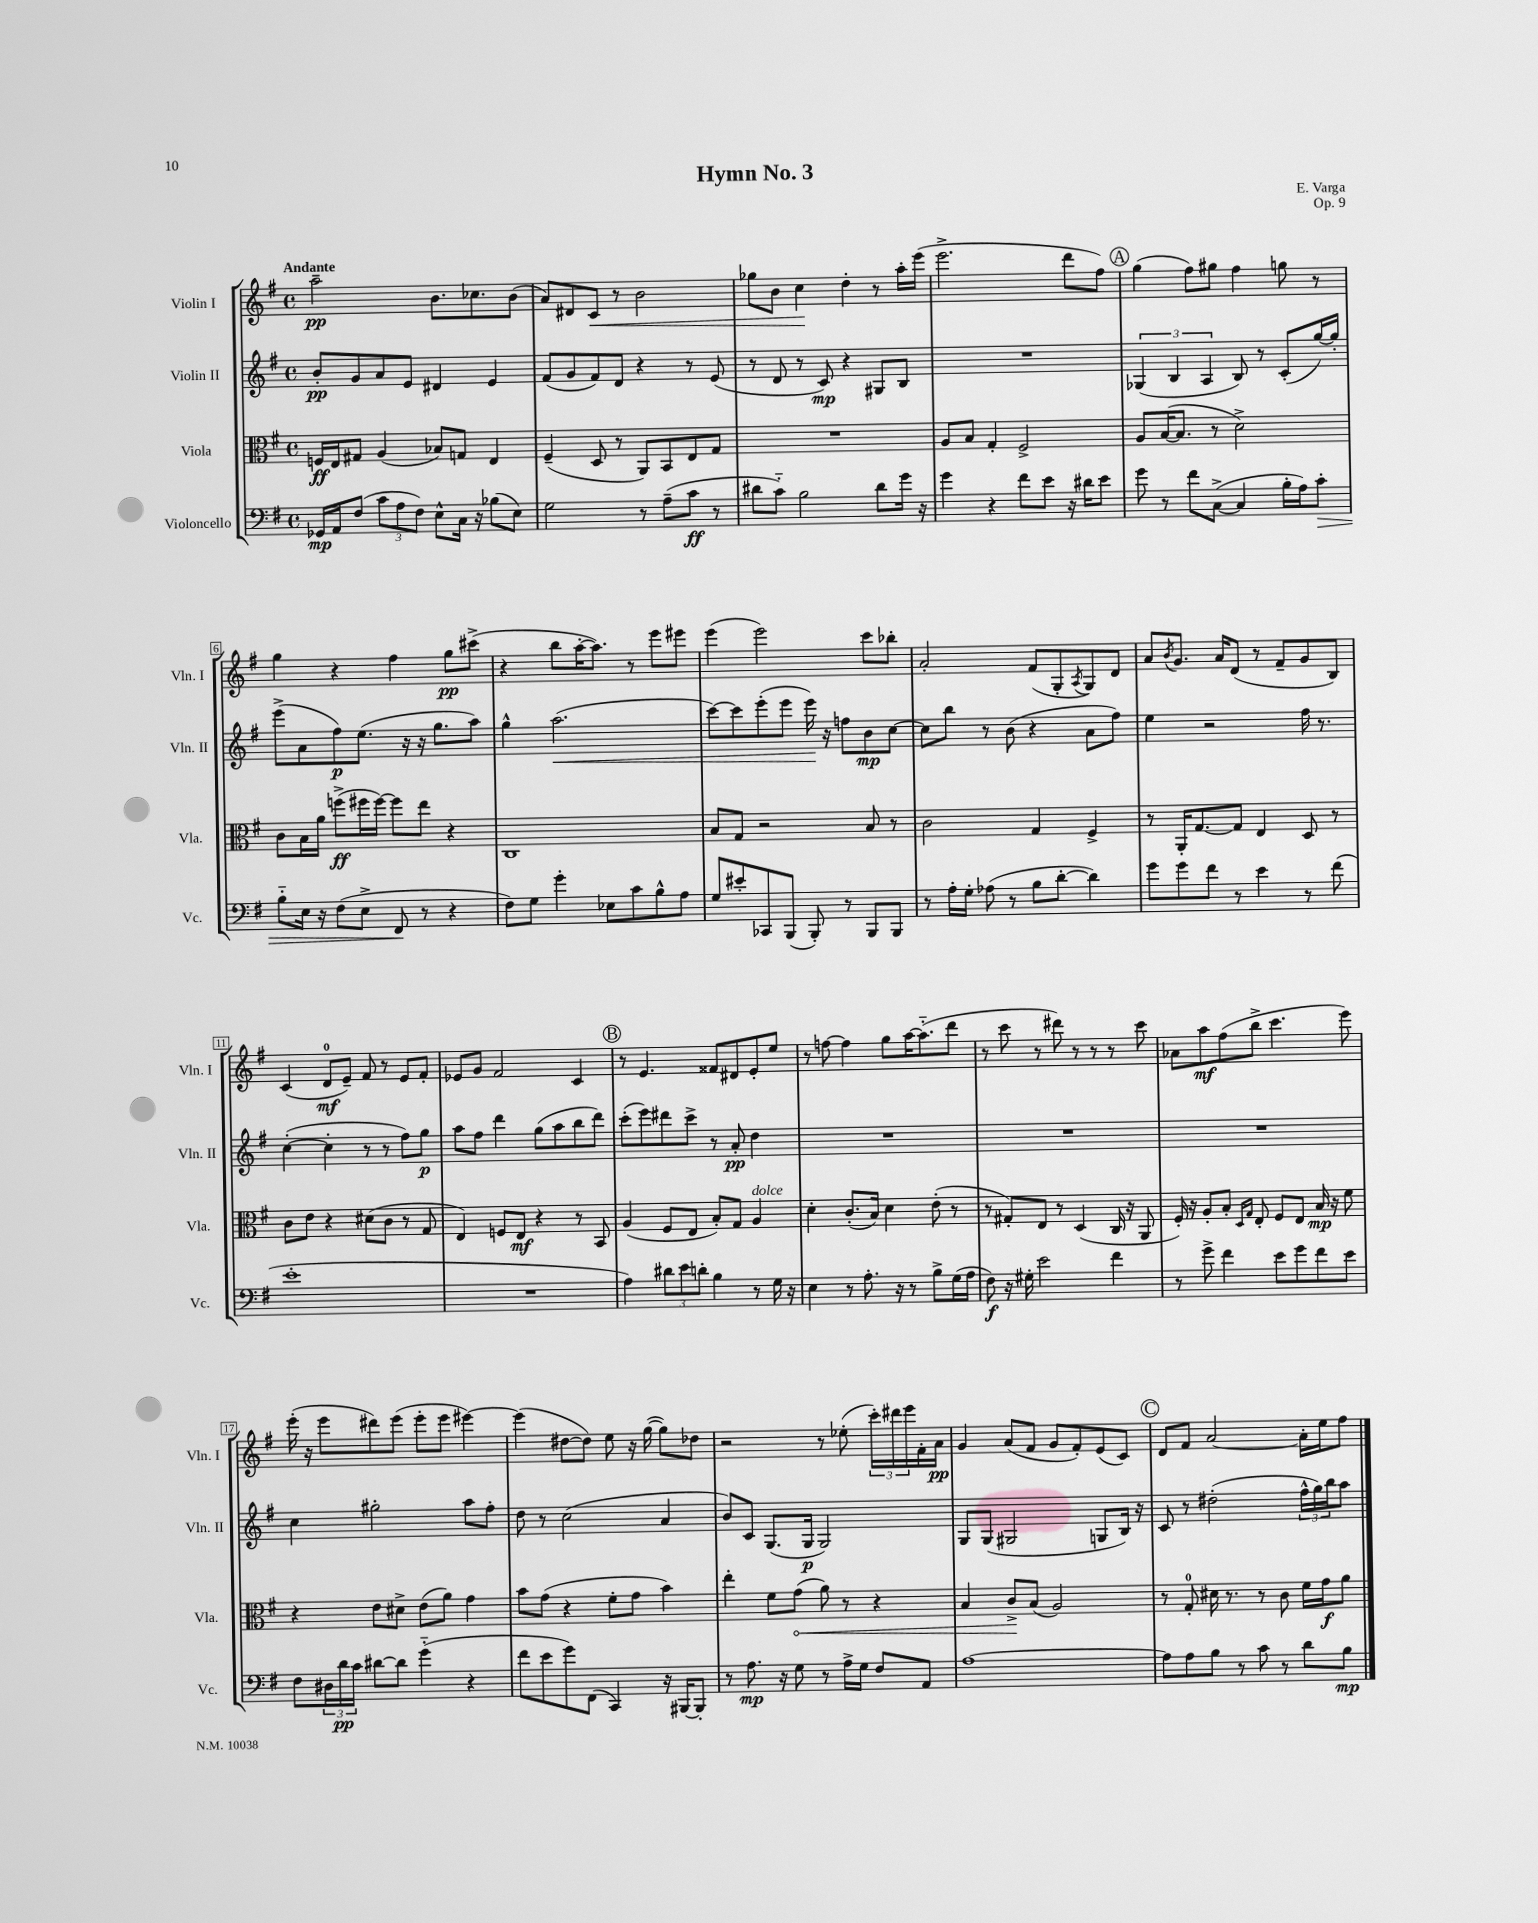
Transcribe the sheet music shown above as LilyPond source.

\header { title = "Hymn No. 3" composer = "E. Varga" opus = "Op. 9" }
<<
\new StaffGroup <<
\new Staff = "s0" \with { instrumentName = "Violin I" shortInstrumentName = "Vln. I" } {
    \clef treble \key g \major \defaultTimeSignature \time 4/4 \tempo "Andante"
    a''2--\pp b'8. ces''8. b'8( |
    a'8) dis'8 c'8\< r8 b'2 |
    ges''8 b'8 c''4\! d''4-. r8 a''16-. e'''16( |
    e'''2.-> d'''8 fis''8) |
    \mark \markup { \circle "A" } g''4( fis''8) gis''8 fis''4 g''8 r8 |
    g''4 r4 fis''4 g''8\pp cis'''8->( |
    r4 b''8 a''16~-. a''8.) r8 e'''8 eis'''8 |
    e'''4( e'''2) c'''8 bes''8-. |
    a'2-. fis'8( g8-. \acciaccatura { a8 } g8) d'8 |
    a'8 \acciaccatura { b'8 } g'8. a'16 d'8( r8 fis'8-- g'8 b8) |
    c'4( d'8-0\mf e'8--) fis'8 r8 e'8 fis'8-. |
    ees'8 g'8 fis'2 c'4 |
    \mark \markup { \circle "B" } r8 e'4. fisis'8 dis'8 e'8-. e''8 |
    r8 f''8~ f''4 g''8 a''16~ a''8.-_( d'''8 |
    r8 c'''8 r8 dis'''8) r8 r8 r8 c'''8 |
    aes'8 a''8\mf fis''8( b''8-> c'''4. e'''8) |
    e'''16-.( r16 e'''8 dis'''8) e'''8( e'''8-. e'''8 eis'''4~) |
    eis'''4( dis''8~ dis''8) e''8 r16 g''16~( g''8) des''8 |
    r2 r8 ees''8-.( \tuplet 3/2 { c'''16-.) dis'''16 e'''16 } fis'16-. a'16\pp |
    g'4 a'8( fis'8 g'8 fis'8-.) e'8( c'8) |
    \mark \markup { \circle "C" } d'8 fis'8 a'2~ a'16-. e''16 fis''8 \bar "|." |
}
\new Staff = "s1" \with { instrumentName = "Violin II" shortInstrumentName = "Vln. II" } {
    \clef treble \key g \major \defaultTimeSignature \time 4/4
    b'8-.\pp g'8 a'8 e'8 dis'4 e'4 |
    fis'8( g'8 fis'8) d'8 r4 r8 e'8( |
    r8 d'8 r8 c'8\mp) r4 gis8 b8 |
    R1 |
    \mark \markup { \circle "A" } \tuplet 3/2 { ges4( b4 a4 } b8) r8 c'8-.( g''16~) g''16-. |
    e'''8->( a'8 fis''8\p) e''8.( r16 r16 g''8. a''8) |
    g''4-^ a''2.\<( |
    c'''8~) c'''8 e'''8-.( e'''8 e'''16\!) r16 f''8 b'8\mp c''8~ |
    c''8 b''8 r8 b'8( r4 a'8 fis''8) |
    e''4 r2 fis''16 r8. |
    c''4~-.( c''4-. r8 r8 fis''8) g''8\p |
    a''8 fis''8 d'''4 g''8( a''8 b''8 d'''8) |
    \mark \markup { \circle "B" } c'''8-.( e'''8) dis'''8 c'''8-> r8 a'8-.\pp d''4 |
    R1 |
    R1 |
    R1 |
    c''4 gis''2-. a''8 fis''8-. |
    d''8 r8 c''2( a'4 |
    b'8) c'8 g8.( g16\p g2) |
    g8 g8( gis2 g8 b16) r16 |
    \mark \markup { \circle "C" } c'8 r8 dis''2-.( \tuplet 3/2 { fis''16-^ g''16) b''16 } a''8 \bar "|." |
}
\new Staff = "s2" \with { instrumentName = "Viola" shortInstrumentName = "Vla." } {
    \clef alto \key g \major \defaultTimeSignature \time 4/4
    f16\ff e16 gis8 a4( bes8) g8 e4 |
    fis4--( d8 r8 a,8) b,8 e8 g8 |
    R1 |
    a8 b8 g4-. fis2-> |
    \mark \markup { \circle "A" } a8 b16~( b8. r8 d'2->) |
    c'8 b16 a'16 f''8->\ff( fis''16 fis''16~) fis''8 e''8 r4 |
    c1 |
    b8 g8 r2 b8 r8 |
    c'2 g4 fis4-> |
    r8 a,16-. g8.~ g8 e4 d8 r8 |
    c'8 e'8 r4 dis'8( c'8 r8 g8 |
    e4) f8 e8\mf r4 r8 b,8 |
    \mark \markup { \circle "B" } a4( fis8 e8 b8-.) g8 a4^\markup { \italic "dolce" } |
    d'4-. c'8.-.( b16) d'4 e'8-.( r8 |
    r8 gis8-.) e8 r8 d4( c16 r16 a,8 |
    fis16-.) r16 a8-. b8-. \grace { d16 g16 } e8-. fis8 e8 b16\mp r16 fis'8 |
    r4 e'8 dis'8-> e'8( a'8) g'4 |
    b'8 g'8( r4 fis'8-. g'8 b'4) |
    e''4-. fis'8 \once \override Hairpin.circled-tip = ##t g'8\<( a'8) r8 r4 |
    b4 c'8->\! b8( a2) |
    \mark \markup { \circle "C" } r8 g8-0-. dis'16 r8. r8 c'8 fis'16 g'16\f a'8 \bar "|." |
}
\new Staff = "s3" \with { instrumentName = "Violoncello" shortInstrumentName = "Vc." } {
    \clef bass \key g \major \defaultTimeSignature \time 4/4
    ges,16\mp a,16 fis8( \tuplet 3/2 { c'8 a8 fis8) } e8-^ c16 r16 bes8( e8) |
    g2 r8 a8--( c'8\ff r8 |
    dis'8 c'8-_) b2 dis'8 g'16 r16 |
    g'4 r4 fis'8 e'8 r16 dis'16 e'8 |
    \mark \markup { \circle "A" } g'8 r8 fis'8 c8~->( c4 b16-. a16) c'8-.\> |
    b8-_ e16 r16 fis8( e8-> fis,8\! r8 r4 |
    fis8) g8 g'4-. ees8 c'8 b8-^ a8 |
    g8 eis'8-. ces,8 b,,8( b,,8-.) r8 b,,8 b,,8 |
    r8 a16-. g16-. aes8( r8 b8 d'8~-. d'4) |
    g'8 g'8 fis'8 r8 e'4 r8 fis'8( |
    e'1-. |
    R1 |
    \mark \markup { \circle "B" } a4) \tuplet 3/2 { dis'8 e'8 d'8-. } b4 r8 g16 r16 |
    e4 r8 a8.-. r16 r8 b8-> g16( a16 |
    fis8\f) r16 gis16-. e'2 fis'4 |
    r8 g'8-> fis'4 e'8 g'8 fis'8 e'8 |
    fis8 \tuplet 3/2 { dis16 d'16\pp c'16 } dis'8~ dis'8 g'4-_( r4 |
    fis'8 e'8 g'8) fis,8( c,4) r16 bis,,16~ bis,,8-. |
    r8 a8.\mp r16 g8 r8 a16-> g16 fis8 a,8 |
    a1~ |
    \mark \markup { \circle "C" } a8 a8 b8 r8 c'8 r8 d'8 b8\mp \bar "|." |
}
>>
>>
\layout { \context { \Score \override BarNumber.stencil = #(make-stencil-boxer 0.1 0.3 ly:text-interface::print) } }
